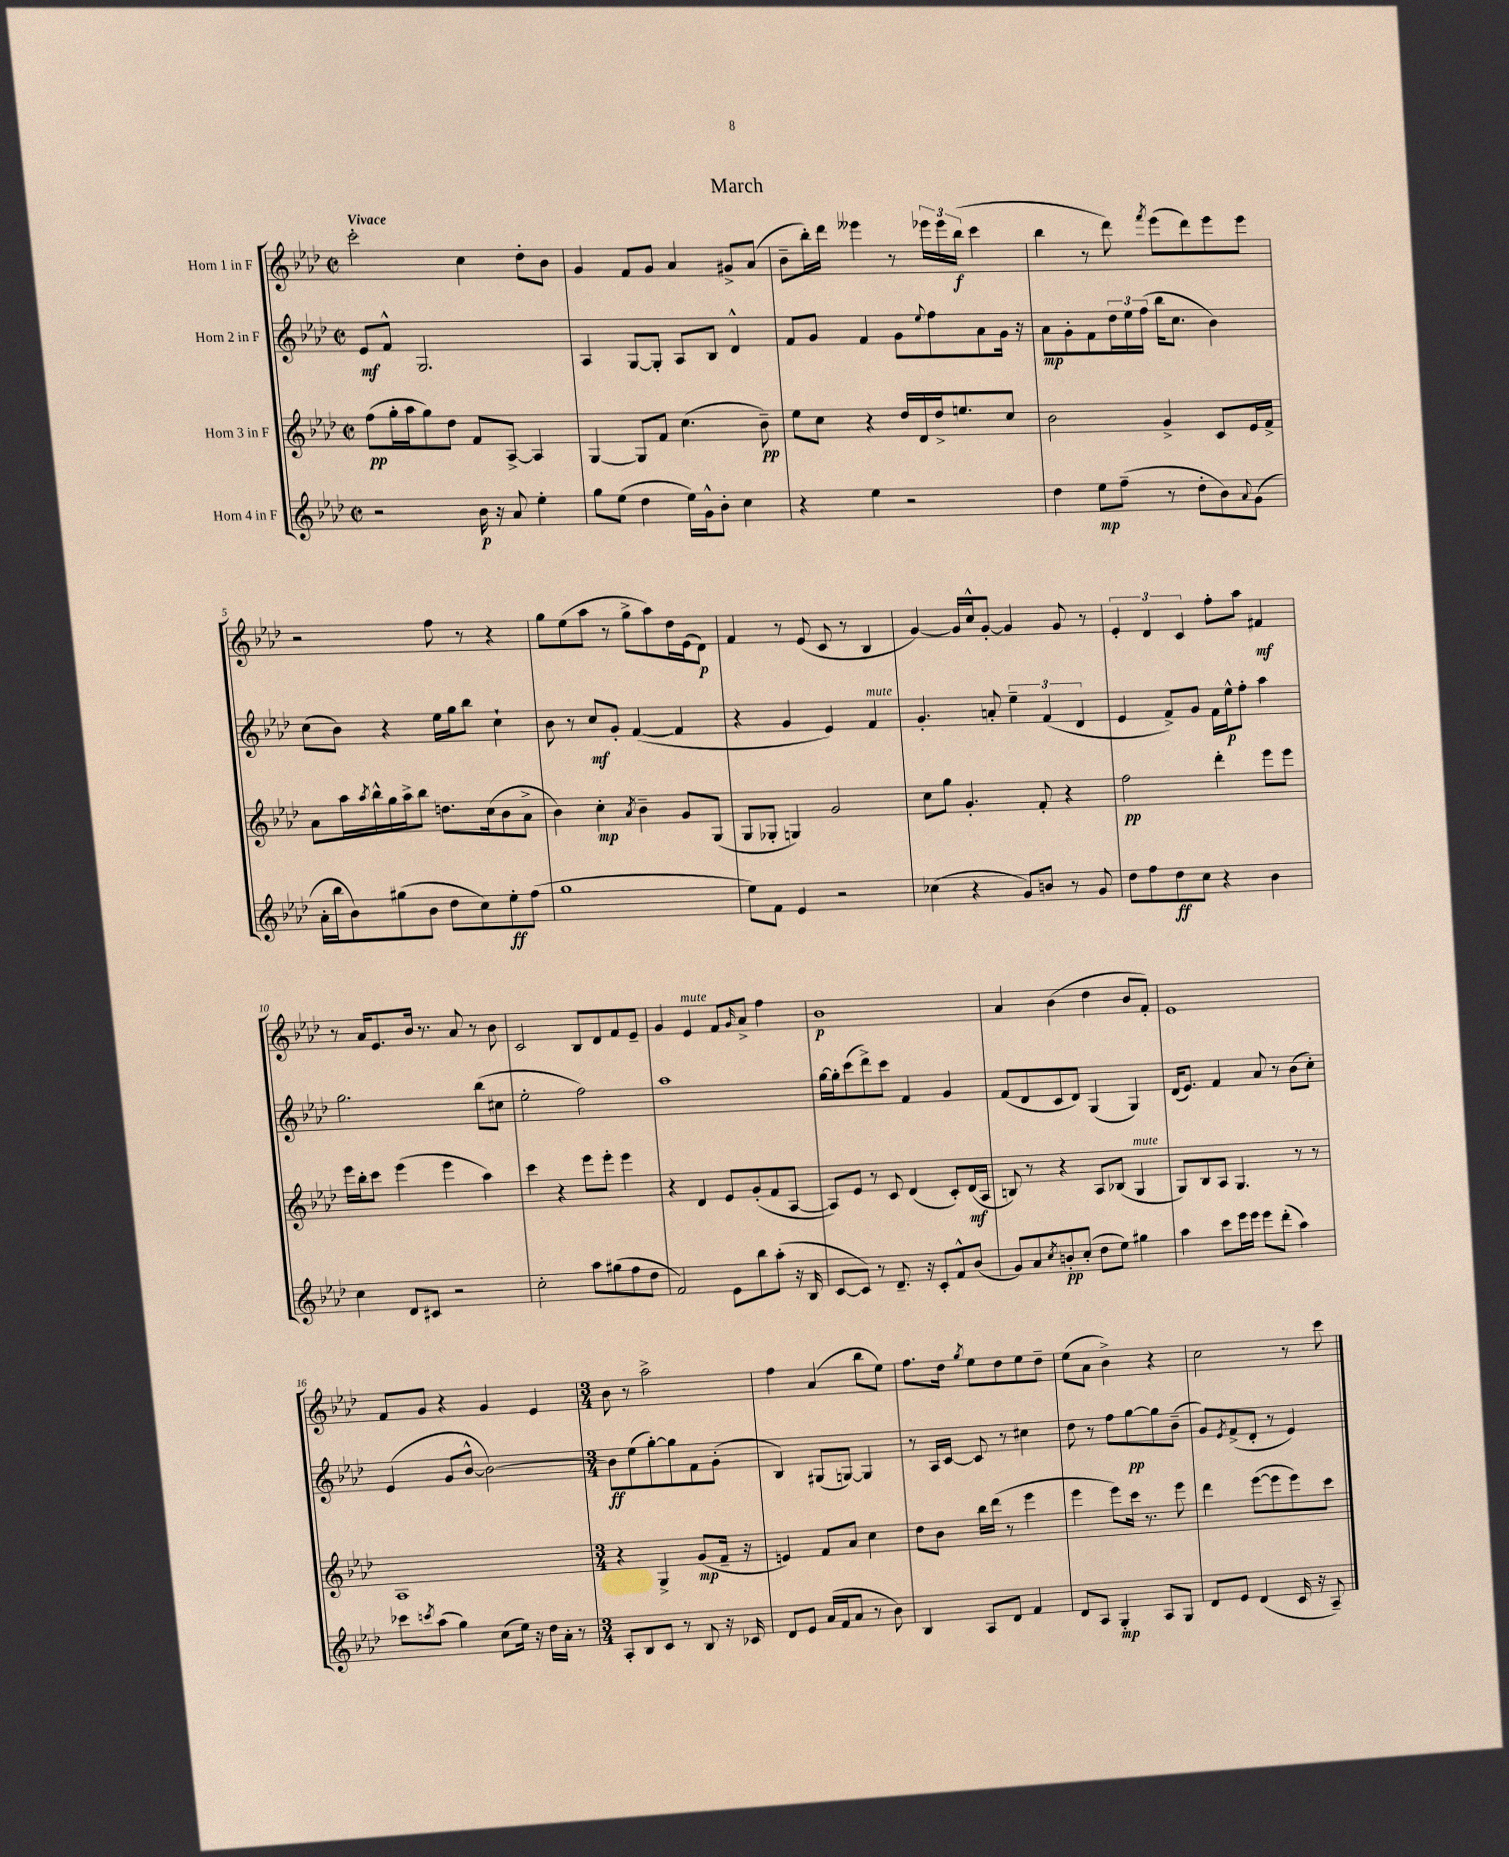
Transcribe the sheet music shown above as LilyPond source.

\header { title = "March" }
<<
\new StaffGroup <<
\new Staff = "s0" \with { instrumentName = "Horn 1 in F" } {
    \clef treble \key aes \major \defaultTimeSignature \time 2/2 \tempo "Vivace"
    c'''2-. c''4 des''8-. bes'8 |
    g'4 f'8 g'8 aes'4 gis'8-> aes'8( |
    bes'8-- bes''16-.) des'''16 eeses'''4 r8 \tuplet 3/2 { ees'''16 ees'''16 bes''16\f( } c'''4 |
    bes''4 r8 des'''8) \acciaccatura { f'''8 } ees'''8( des'''8) ees'''8 ees'''8 |
    r2 f''8 r8 r4 |
    g''8 ees''8( aes''8 r8 g''8-> aes''8) des''16 ees'16( des'8\p) |
    f'4 r8 ees'8( c'8 r8 bes4 |
    g'4~) g'16 c''16-^ g'8~-. g'4 g'8 r8 |
    \tuplet 3/2 { ees'4-. des'4 c'4 } f''8-. aes''8 fis'4\mf |
    r8 aes'16 ees'8. bes'16 r8. aes'8 r8 bes'8 |
    c'2 bes8 des'8 f'8 ees'8-- |
    g'4 ees'4^\markup { \italic "mute" } f'8 \grace { g'16 } aes'8-> f''4 |
    bes'1\p |
    aes'4 bes'4( des''4 bes'8 f'8-.) |
    ees'1 |
    f'8 g'8 r4 g'4 ees'4 |
    \numericTimeSignature \time 3/4 bes'8 r8 aes''2-> |
    f''4 aes'4( bes''8 ees''8) |
    f''8. des''16 \acciaccatura { g''8 } ees''8 des''8 ees''8 des''8-- |
    ees''8( aes'8 bes'4->) r4 |
    c''2 r8 c'''8 \bar "|." |
}
\new Staff = "s1" \with { instrumentName = "Horn 2 in F" } {
    \clef treble \key aes \major \defaultTimeSignature \time 2/2
    ees'8\mf f'8-^ g2. |
    aes4 g8~ g8-. aes8 bes8 des'4-^ |
    f'8 g'8 f'4 g'8 \appoggiatura { ees''8 } f''8 aes'8 g'16 r16 |
    aes'8\mp g'8-. f'8 \tuplet 3/2 { des''16 ees''16 f''16( } bes''16 c''8. bes'4) |
    c''8( bes'8) r4 ees''16 g''16 bes''8 c''4-! |
    bes'8 r8 c''8\mf g'8-. f'4~( f'4 |
    r4 g'4 ees'4) f'4^\markup { \italic "mute" } |
    g'4.-. a'8-. \tuplet 3/2 { ees''4-- f'4( des'4 } |
    ees'4 f'8->) g'8 f'16 ees''16-^\p f''8-. aes''4 |
    g''2. bes''8( cis''8 |
    ees''2-. f''2) |
    aes''1 |
    g''16~ g''16-. c'''8( des'''8->) c'''8 f'4 g'4 |
    f'8( des'8 c'8 des'8) g4( g4) |
    des'16( ees'8.) f'4 aes'8 r8 bes'8( c''8-.) |
    ees'4( g'8 bes'8~-^ bes'2~) |
    \numericTimeSignature \time 3/4 bes'8\ff ees''8( g''8~-.) g''8 f'8 g'8-.( |
    bes4) gis8( g8~) g4 |
    r8 aes16 c'16~ c'8 r8 cis''4 |
    des''8 r8 f''8 g''8~\pp g''8 bes'8--( |
    g'8) \acciaccatura { ees'8 } f'8->( des'8-. r8 ees'4) \bar "|." |
}
\new Staff = "s2" \with { instrumentName = "Horn 3 in F" } {
    \clef treble \key aes \major \defaultTimeSignature \time 2/2
    f''8\pp( g''16-. aes''16 g''8) des''8 f'8 aes8~-> aes4 |
    g4~ g8 f'8 c''4.( bes'8--\pp) |
    ees''8 c''8 r4 des''16 des'16 des''16-> e''8. c''8 |
    bes'2 g'4-> c'8 ees'16 f'16-> |
    aes'8 aes''16 \acciaccatura { aes''8 } bes''16-^ g''16 aes''16-> bes''8 d''8. c''16( bes'8 aes'8-> |
    bes'4) c''4-.\mp \acciaccatura { aes'8 } bes'4-- g'8 g8( |
    g8 ges8-. g4) g'2 |
    c''8 g''8 g'4.-. f'8-. r4 |
    f''2\pp des'''4-. ees'''8 ees'''8 |
    ees'''16 bes''16-. c'''8 ees'''4( ees'''4 aes''4) |
    c'''4 r4 ees'''8 ees'''8-. ees'''4 |
    r4 des'4 ees'8 g'8-.( f'8 aes8~ |
    aes8) ees'8 r8 c'8 des'4( c'8-.) des'16\mf( aes16 |
    b8) r8 r4 aes8 bes8( g4^\markup { \italic "mute" } |
    g8) bes8 aes8 g4. r8 r8 |
    aes1 |
    \numericTimeSignature \time 3/4 r4 g4-> g'8\mp( f'16-- r16 |
    e'4) f'8 aes'8 c''4 |
    des''8 bes'8 bes''16 des'''16( r8 ees'''4 |
    ees'''4 ees'''8) c'''16 r8. ees'''8 |
    des'''4 ees'''8~( ees'''8 ees'''8) c'''8 \bar "|." |
}
\new Staff = "s3" \with { instrumentName = "Horn 4 in F" } {
    \clef treble \key aes \major \defaultTimeSignature \time 2/2
    r2 bes'16\p r16 aes'8 ees''4-. |
    g''8 ees''8( des''4 ees''16) g'16-^ bes'8-. c''4 |
    r4 ees''4 r2 |
    des''4 ees''8\mp f''8--( r8 des''8-. bes'8) \appoggiatura { aes'8 } g'8( |
    aes'16-. bes''16 bes'8) gis''8( bes'8 des''8 c''8) ees''8-.\ff f''8( |
    g''1 |
    ees''8) f'8 ees'4 r2 |
    ces''4( r4 g'8) b'8 r8 g'8 |
    des''8 f''8 des''8\ff c''8 r4 bes'4 |
    c''4 des'8 cis'8 r2 |
    c''2-. aes''8 gis''8( f''8 des''8 |
    f'2) ees'8 bes''8 aes''8-.( r16 bes16 |
    c'8~ c'8) r8 des'8.-- r16 c'8-. f'8-^ bes'8( |
    g'8) aes'8 \acciaccatura { c''8 } b'8-.\pp c''8-.( des''8 ees''8) gis''4 |
    aes''4 c'''8 ees'''16 ees'''16 ees'''8 des'''8-.( aes''4) |
    ces'''8 \acciaccatura { c'''8 } aes''8( g''4) c''8( ees''16) r16 des''16 aes'16-. r8 |
    \numericTimeSignature \time 3/4 aes8-. bes8 c'8 r8 bes8 r16 ces'16 |
    des'8 ees'8 aes'16( f'16 aes'8 r8 bes'8) |
    bes4 aes8 des'8 f'4 |
    des'8 aes8 g4-.\mp aes8 g8 |
    des'8 ees'8 des'4( c'16 r16 aes8--) \bar "|." |
}
>>
>>
